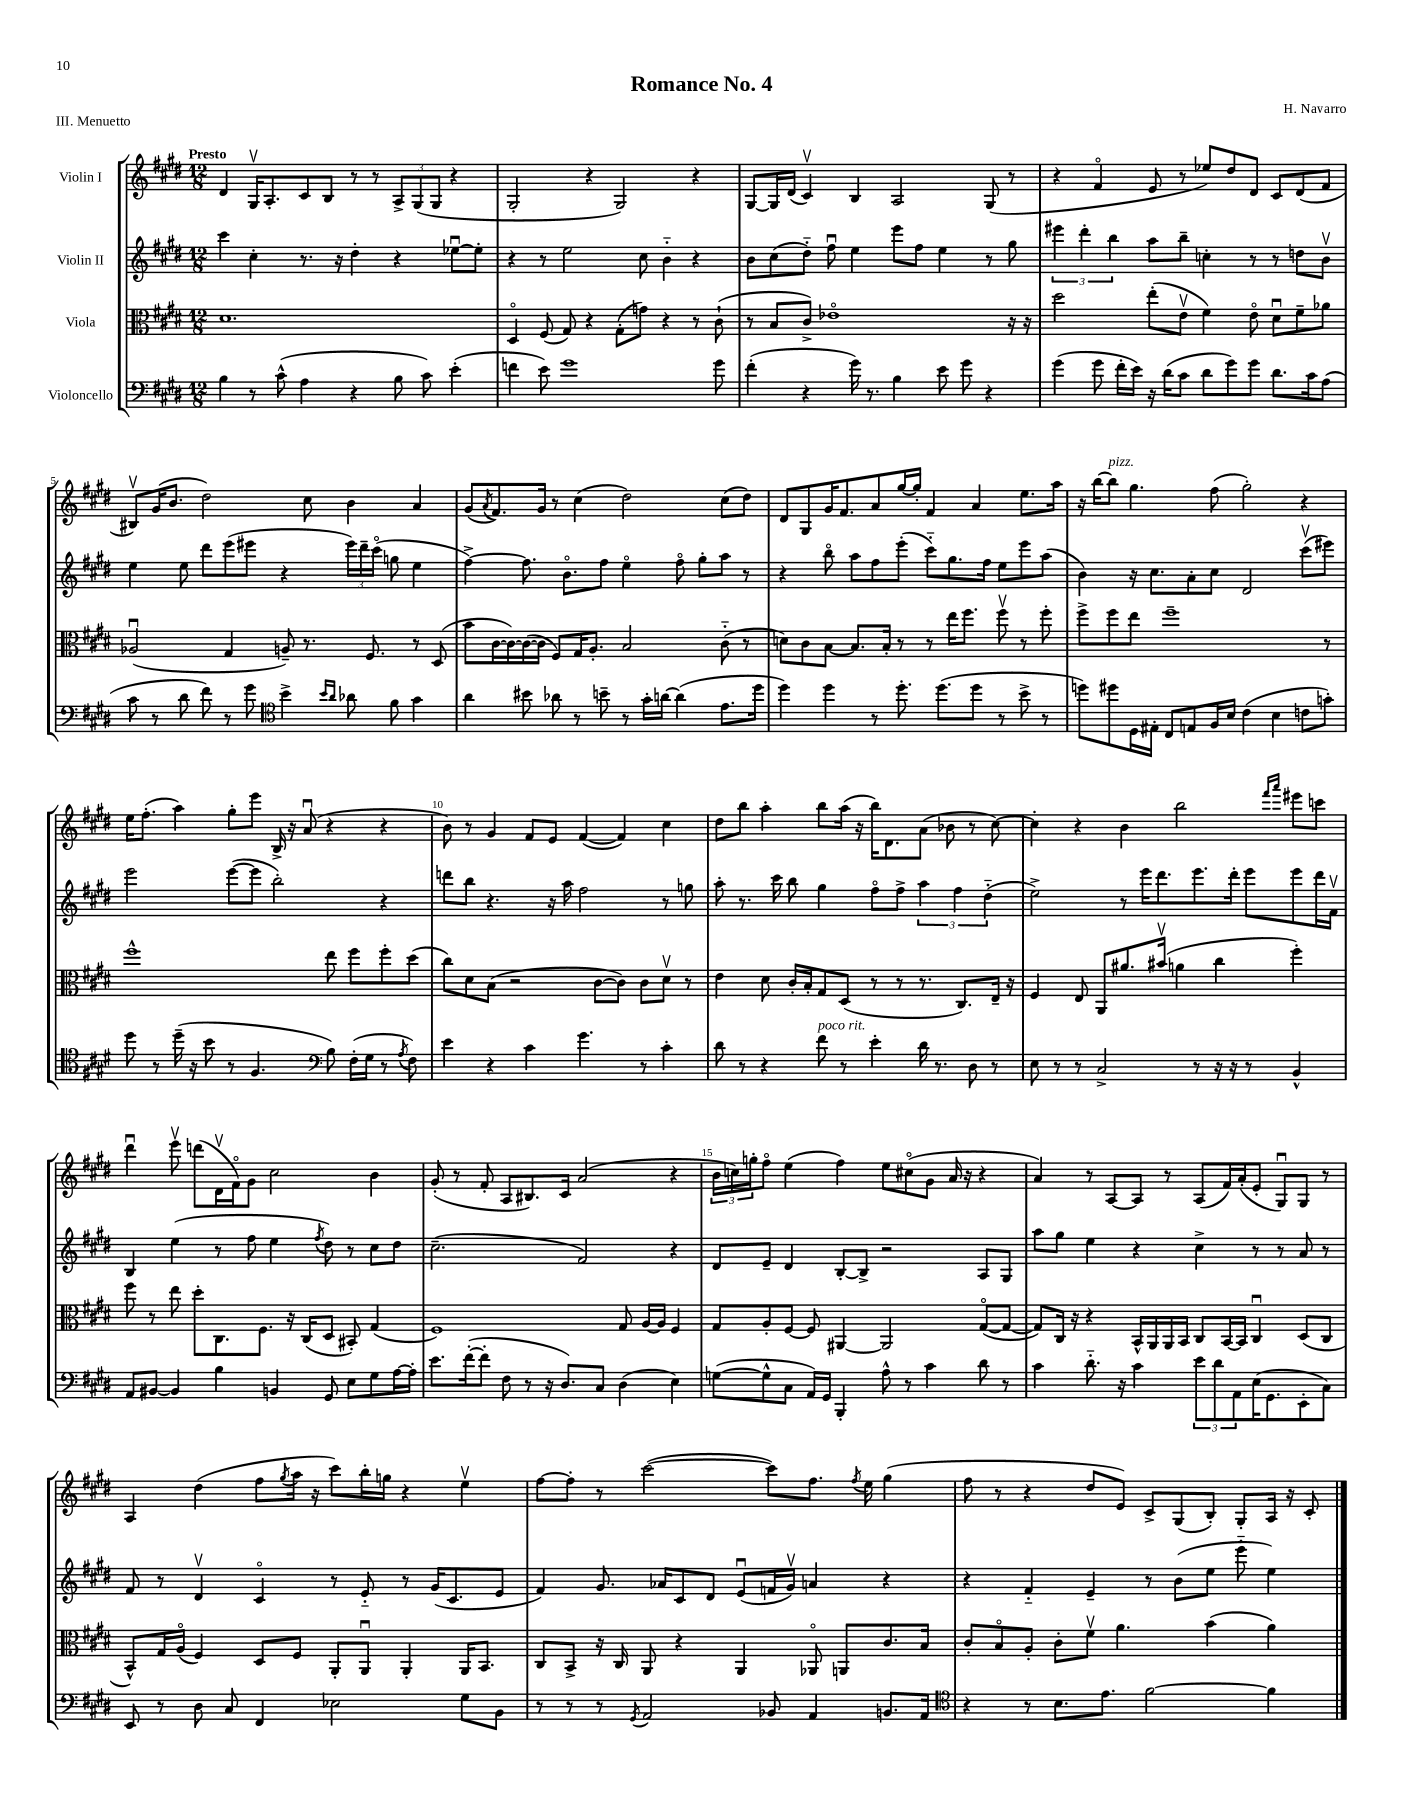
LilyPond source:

\header { title = "Romance No. 4" composer = "H. Navarro" piece = "III. Menuetto" }
<<
\new StaffGroup <<
\new Staff = "s0" \with { instrumentName = "Violin I" } {
    \clef treble \key e \major \numericTimeSignature \time 12/8 \tempo "Presto"
    dis'4 gis16\upbow a8.-. cis'8 b8 r8 r8 \tuplet 3/2 { a8-> gis8( gis8 } r4 |
    gis2-. r4 gis2) r4 |
    gis8~ gis16 dis'16( cis'4\upbow) b4 a2 gis8( r8 |
    r4 fis'4\flageolet e'8 r8 ees''8) dis''8 dis'8 cis'8 dis'8( fis'8 |
    bis8\upbow) gis'16( b'8. dis''2) cis''8 b'4 a'4 |
    gis'8( \acciaccatura { a'8 } fis'8.) gis'16 r8 cis''4( dis''2) cis''8( dis''8) |
    dis'8 gis8 gis'16 fis'8. a'8 gis''16~ gis''16-. fis'4 a'4 e''8. a''16 |
    r16 b''16~ b''8^\markup { \italic "pizz." } gis''4. fis''8( gis''2-.) r4 |
    e''16 fis''8.-.( a''4) gis''8-. e'''8 b16-> r16 a'8\downbow( r4 r4 |
    b'8) r8 gis'4 fis'8 e'8 fis'4~( fis'4) cis''4 |
    dis''8 b''8 a''4-. b''8 a''16( r16 b''16) dis'8. a'8( bes'8 r8 cis''8~) |
    cis''4-. r4 b'4 b''2 \grace { fis'''16 a'''16 } eis'''8 c'''8 |
    dis'''4\downbow e'''8\upbow d'''8( dis'16\upbow fis'16\flageolet) gis'8 cis''2 b'4 |
    gis'8-.( r8 fis'8-. a8 bis8.) cis'16 a'2( r4 |
    \tuplet 3/2 { b'16 c''16) g''16-. } fis''8\flageolet e''4( fis''4) e''8 cis''8\flageolet( gis'8 a'16 r16 r4 |
    a'4) r8 a8~ a8 r8 a8( fis'16) a'16-.( e'8-. gis8\downbow) gis8 r8 |
    a4 dis''4( fis''8 \acciaccatura { gis''8 } a''16 r16 cis'''8) b''16-. g''16 r4 e''4\upbow |
    fis''8~ fis''8-. r8 cis'''2~( cis'''8) fis''8. \acciaccatura { fis''8 } e''16 gis''4( |
    fis''8 r8 r4 dis''8 e'8) cis'8-> gis8( b8-.) gis8-. a16 r16 cis'8-. \bar "|." |
}
\new Staff = "s1" \with { instrumentName = "Violin II" } {
    \clef treble \key e \major \numericTimeSignature \time 12/8
    cis'''4 cis''4-. r8. r16 dis''4-. r4 ees''8~\downbow ees''8-. |
    r4 r8 e''2 cis''8 b'4-_ r4 |
    b'8 cis''8( dis''8-_) fis''8\downbow e''4 e'''8 fis''8 e''4 r8 gis''8 |
    \tuplet 3/2 { eis'''4 dis'''4-. b''4 } a''8 b''8-- c''4-. r8 r8 d''8 b'8\upbow |
    e''4 e''8 dis'''8 e'''8( eis'''8 r4 \tuplet 3/2 { eis'''16) dis'''16-- cis'''16\flageolet( } g''8 e''4 |
    fis''4~->) fis''8. b'8.\flageolet fis''8 e''4\flageolet fis''8\flageolet gis''8-. a''8 r8 |
    r4 b''8\flageolet a''8 fis''8 e'''8-.( cis'''8-_) gis''8. fis''16 e''8 e'''8 a''8( |
    b'4) r16 cis''8. a'8-. cis''8 dis'2 cis'''8\upbow( eis'''8) |
    e'''2 e'''8~( e'''8 b''2-.) r4 |
    d'''8 b''8 r4. r16 a''16 fis''2 r8 g''8 |
    a''8-. r8. cis'''16 b''8 gis''4 fis''8\flageolet fis''8-> \tuplet 3/2 { a''4 fis''4 dis''4-_( } |
    e''2->) r8 e'''16 dis'''8. e'''8. dis'''16-. e'''8 e'''8 dis'''16 fis'16\upbow |
    b4 e''4( r8 fis''8 e''4 \acciaccatura { fis''8 } dis''8) r8 cis''8 dis''8 |
    cis''2.--( fis'2) r4 |
    dis'8 e'8-- dis'4 b8~-. b8-> r2 a8 gis8 |
    a''8 gis''8 e''4 r4 cis''4-> r8 r8 a'8 r8 |
    fis'8 r8 dis'4\upbow cis'4\flageolet r8 e'8-_ r8 gis'16( cis'8. e'8 |
    fis'4) gis'8. aes'16 cis'8 dis'8 e'8\downbow( f'16 gis'16\upbow) a'4 r4 |
    r4 fis'4-_ e'4-- r8 b'8( e''8 e'''8-_ e''4) \bar "|." |
}
\new Staff = "s2" \with { instrumentName = "Viola" } {
    \clef alto \key e \major \numericTimeSignature \time 12/8
    dis'1. |
    dis4\flageolet fis8( gis8) r4 gis8-.( g'8) r4 r8 cis'8-!( |
    r8 b8 cis'8->) ees'1\flageolet r16 r16 |
    dis''2 e''8-.( e'8\upbow fis'4) e'8\flageolet dis'8\downbow fis'8-- aes'8 |
    aes2\downbow( gis4 a8--) r8. fis8. r8 dis8( |
    b'8 cis'16~ cis'16~) cis'16~( cis'16 fis8) gis16 a8.-. b2 cis'8-_( r8 |
    d'8) cis'8 b8~ b8. b16-. r8 r8 e''16 fis''8. fis''8\upbow r8 fis''8-. |
    fis''8-> fis''8 e''8 fis''1-- r8 |
    fis''1-^ e''8 fis''8 fis''8-. dis''8( |
    cis''8) dis'8 b8( r2 cis'8~ cis'8) cis'8 dis'8\upbow r8 |
    e'4 dis'8 cis'16-. b16-. gis8 dis8( r8 r8 r8. cis8.) e16-- r16 |
    fis4 e8 a,8 ais'8. bis'16\upbow( a'4 cis''4 fis''4-.) |
    fis''8 r8 e''8 dis''8-. cis8. fis8. r16 cis16( dis8 bis,8-.) gis4( |
    fis1) gis8 a16~ a16 fis4 |
    gis8 a8-. fis8~ fis8 ais,4~ ais,2 gis8~\flageolet( gis8~ |
    gis8) cis16 r16 r4 b,16-^ a,16 a,16 b,16 cis8 b,16~ b,16 cis4\downbow dis8( cis8 |
    b,8-^) gis16 a16\flageolet( fis4) dis8 fis8 a,8-. a,8\downbow a,4-. a,16 b,8. |
    cis8 b,8-> r16 cis16 a,8 r4 a,4 aes,8\flageolet a,8 cis'8. b16 |
    cis'8-. b8\flageolet a8-. cis'8-. fis'8\upbow a'4. b'4( a'4) \bar "|." |
}
\new Staff = "s3" \with { instrumentName = "Violoncello" } {
    \clef bass \key e \major \numericTimeSignature \time 12/8
    b4 r8 cis'8-^( a4 r4 b8 cis'8) e'4-.( |
    f'4 e'8) gis'1 gis'8 |
    fis'4-.( r4 gis'16) r8. b4 e'8 gis'8 r4 |
    gis'4( gis'8 fis'16-. e'16) r16 dis'16( cis'8 dis'8 gis'8) gis'8 dis'8. cis'16 a8( |
    cis'8 r8 dis'8 fis'8) r8 gis'8 \clef tenor b'4-> \grace { b'16 a'16 } aes'8 fis'8 gis'4 |
    a'4 bis'8 aes'8 r8 b'8-- r8 gis'16-. a'16~ a'4( e'8. dis''16 |
    dis''4) dis''4 r8 dis''8.-. dis''8.( dis''8 r8 b'8-> r8 |
    d''8) dis''8 dis16 eis16-. cis8 e8 fis16 b16 cis'4( b4 c'8 g'8-.) |
    dis''8 r8 dis''16--( r16 b'8 r8 fis4. \clef bass b8) fis16-.( gis16 r8 \acciaccatura { a8 } fis8) |
    e'4 r4 cis'4 gis'4. r8 cis'4-. |
    dis'8 r8 r4 fis'8^\markup { \italic "poco rit." } r8 e'4-. dis'16 r8. dis8 r8 |
    e8 r8 r8 cis2-> r8 r16 r16 r8 b,4-^ |
    a,8 bis,8~ bis,4 b4 b,4 gis,8 e8 gis8 a16~ a16-. |
    e'8. fis'16~-.( fis'8-. fis8 r8 r16 dis8.) cis8 dis4( e4) |
    g8~( g8-^ cis8 a,16) gis,16 b,,4-. a8-^ r8 cis'4 dis'8 r8 |
    cis'4 dis'8.-_ r16 cis'4 \tuplet 3/2 { e'8 dis'8 a,8 } e16( gis,8. e,8-. cis8) |
    e,8 r8 dis8 cis8 fis,4 ees2 gis8 b,8 |
    r8 r8 r8 \acciaccatura { gis,8 } a,2 bes,8 a,4 b,8. a,16 |
    \clef tenor r4 r8 b8. e'8. fis'2~ fis'4 \bar "|." |
}
>>
>>
\layout { \context { \Score \override BarNumber.break-visibility = ##(#f #t #t) barNumberVisibility = #(every-nth-bar-number-visible 5) } }
